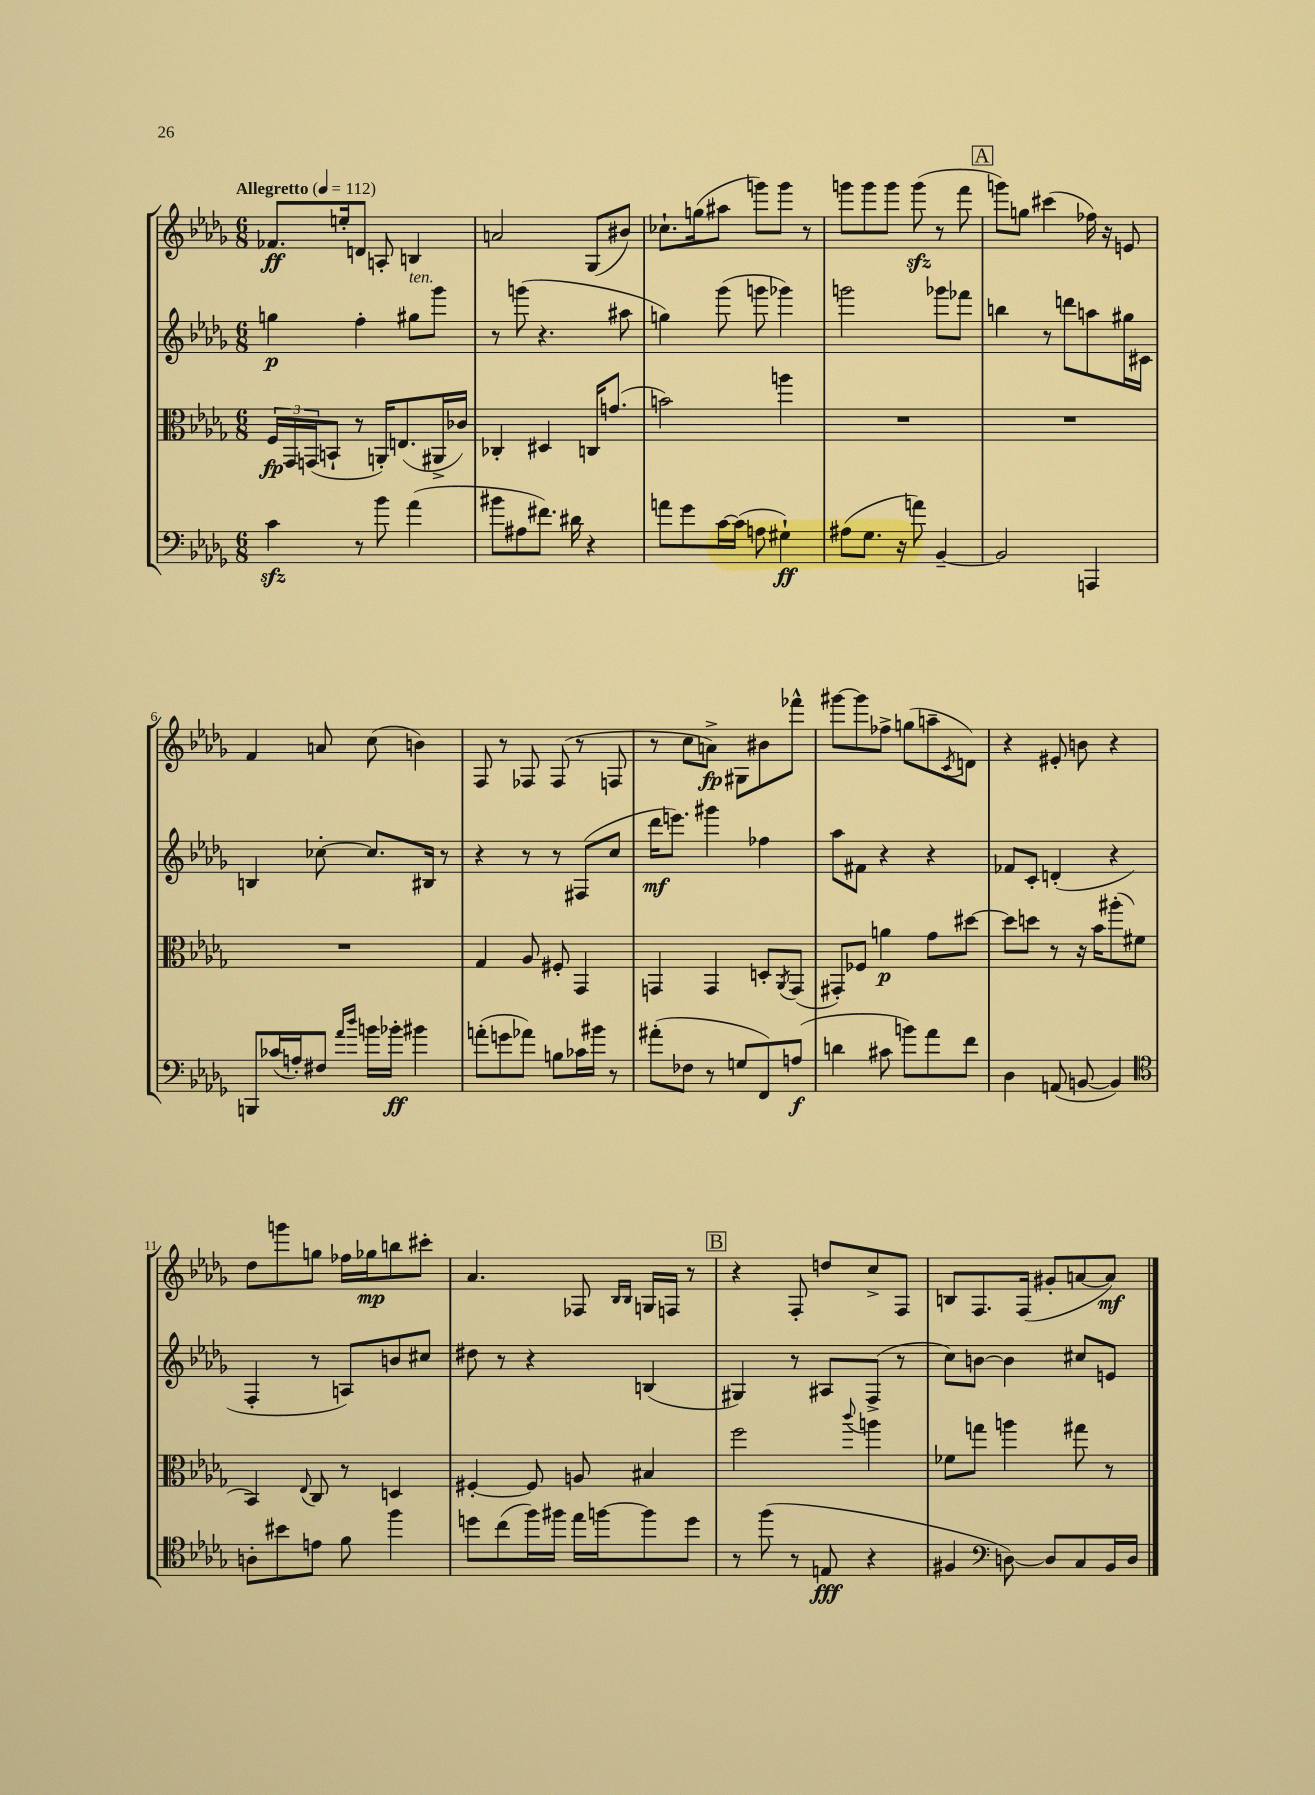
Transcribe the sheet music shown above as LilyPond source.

<<
\new StaffGroup <<
\new Staff = "s0" {
    \clef treble \key des \major \numericTimeSignature \time 6/8 \tempo "Allegretto" 4 = 112
    fes'8.\ff e''16-. d'8 a8-. b4 |
    a'2 ges8( bis'8) |
    ces''8.-! g''16( ais''8 g'''8) g'''8 r8 |
    g'''8 g'''8 g'''8 g'''8\sfz( r8 f'''8 |
    \mark \markup { \box "A" } g'''8) g''8 cis'''4( fes''16) r16 e'8 |
    f'4 a'8 c''8( b'4) |
    f8 r8 fes8 fes8( r8 f8 |
    r8 c''8 a'8->\fp) gis8 bis'8 fes'''8-^ |
    gis'''8~ gis'''8 fes''8-> g''8( a''8-- \acciaccatura { c'8 } d'8) |
    r4 eis'8-. b'8 r4 |
    des''8 g'''8 g''8 fes''16 ges''16\mp b''8 cis'''8-. |
    aes'4. fes8 \grace { bes16 bes16 } g16 f16 r8 |
    \mark \markup { \box "B" } r4 f8-. d''8 c''8-> f8 |
    b8 f8. f16( gis'8-. a'8~ a'8\mf) \bar "|." |
}
\new Staff = "s1" {
    \clef treble \key des \major \numericTimeSignature \time 6/8
    g''4\p f''4-. gis''8^\markup { \italic "ten." } ges'''8 |
    r8 g'''8( r4. ais''8 |
    g''4) ges'''8( g'''8 ges'''4) |
    g'''2 ges'''8 fes'''8 |
    \mark \markup { \box "A" } b''4 r8 d'''8 a''8 gis''16 cis'16 |
    b4 ces''8~-. ces''8. bis16 r8 |
    r4 r8 r8 fis8( c''8 |
    des'''16\mf e'''8.) gis'''4 fes''4 |
    aes''8 fis'8 r4 r4 |
    fes'8 c'8-. d'4-.( r4 |
    f4-. r8 a8) b'8 cis''8 |
    dis''8 r8 r4 b4( |
    \mark \markup { \box "B" } gis4) r8 ais8 f8->( r8 |
    c''8) b'8~ b'4 cis''8 e'8 \bar "|." |
}
\new Staff = "s2" {
    \clef alto \key des \major \numericTimeSignature \time 6/8
    \tuplet 3/2 { f16\fp ges,16 g,16( } b,8-! r8 a,16-.) e8.( ais,16-> ces'16) |
    ces4-. dis4 c16 g'8.( |
    b'2) a''4 |
    R2. |
    \mark \markup { \box "A" } R2. |
    R2. |
    ges4 aes8 fis8-. ges,4 |
    g,4 g,4 d8-. \acciaccatura { aes,8 } g,8( |
    gis,8-.) fes8 a'4\p ges'8 dis''8~ |
    dis''8 d''8 r8 r16 bes'16 ais''8-.( fis'8 |
    bes,4) \appoggiatura { ees8 } c8 r8 d4 |
    fis4~-. fis8 a8 bis4 |
    \mark \markup { \box "B" } f''2 \appoggiatura { c'''8 } a''4 |
    fes'8 g''8 a''4 gis''8 r8 \bar "|." |
}
\new Staff = "s3" {
    \clef bass \key des \major \numericTimeSignature \time 6/8
    c'4\sfz r8 bes'8 aes'4( |
    bis'8 ais8 fis'8.) dis'16 r4 |
    a'8 ges'8 c'16~ c'16( a8 gis4-!\ff) |
    ais8( ges8. r16 a'8) bes,4~-- |
    \mark \markup { \box "A" } bes,2 a,,4 |
    b,,8 ces'16( a16-.) fis8 \grace { aes'16 des''16 } b'16 bes'16-.\ff bis'4 |
    a'8-.( g'8 aes'8) b8 ces'16 bis'16 r8 |
    ais'8-.( fes8 r8 g8 f,8) a8\f( |
    d'4 cis'8 b'8) aes'8 f'8 |
    des4 a,8( b,8~ b,4) |
    \clef tenor a8-. bis'8 e'8 f'8 f''4 |
    d''8 c''8( f''16) fis''16 ees''16 f''16~ f''8 d''8 |
    \mark \markup { \box "B" } r8 f''8( r8 e8\fff r4 |
    fis4 \clef bass d8~) d8 c8 bes,16 d16 \bar "|." |
}
>>
>>
